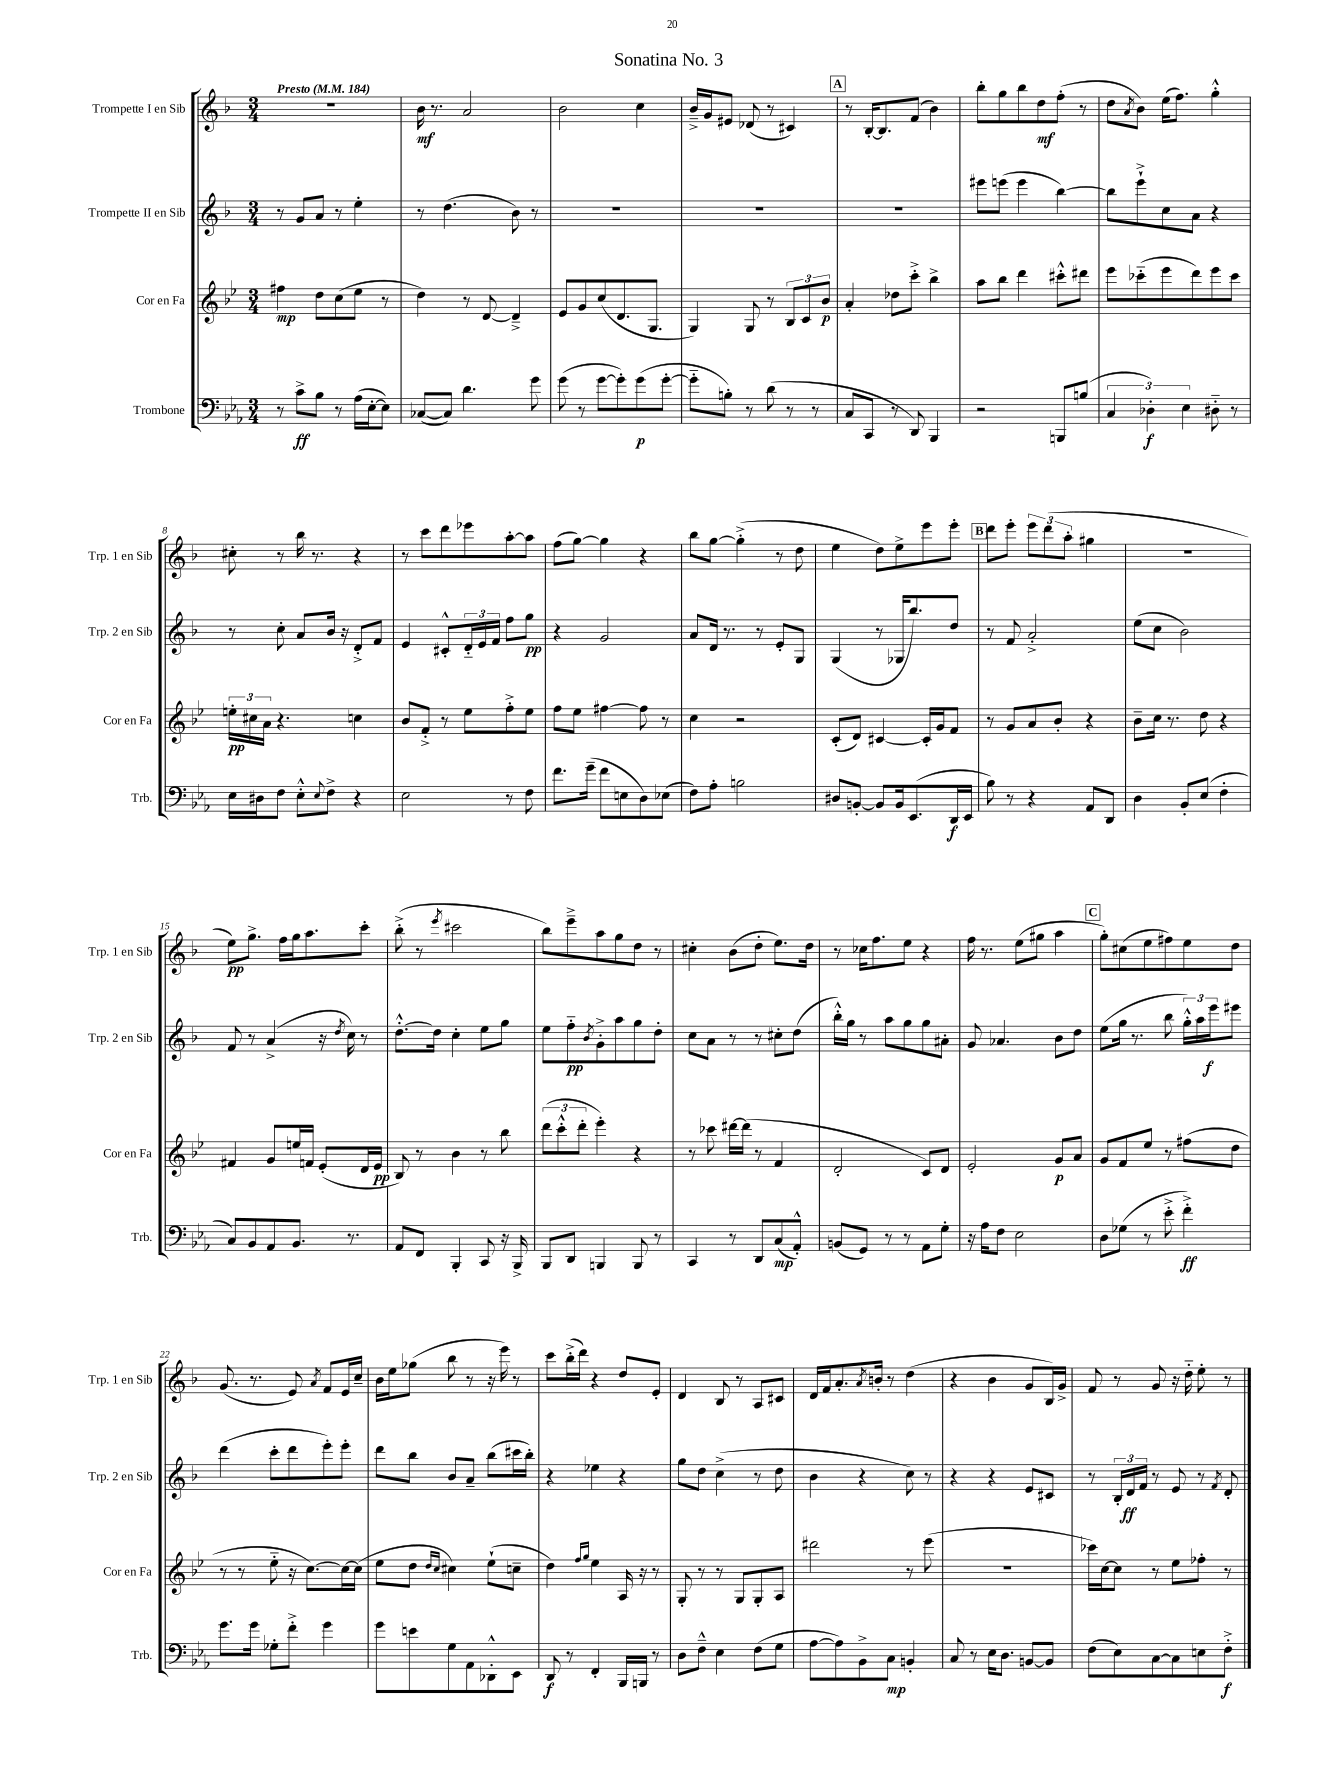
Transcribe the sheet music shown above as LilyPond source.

\header { title = "Sonatina No. 3" }
<<
\new StaffGroup <<
\new Staff = "s0" \with { instrumentName = "Trompette I en Sib" shortInstrumentName = "Trp. 1 en Sib" } {
    \clef treble \key f \major \numericTimeSignature \time 3/4 \tempo "Presto" 4 = 184
    R2. |
    bes'16\mf r8. a'2 |
    bes'2 c''4 |
    bes'16---> g'16 eis'8 des'8( r8 cis'4) |
    \mark \markup { \box "A" } r8 bes16~-. bes8. f'8( bes'4) |
    bes''8-. g''8 bes''8 d''8\mf f''8-.( r8 |
    d''8 \acciaccatura { a'8 } bes'8) e''16( f''8.) g''4-.-^ |
    cis''8-. r8 bes''16 r8. r4 |
    r8 c'''8 d'''8 ees'''8 a''8~-. a''8 |
    f''8( g''8~) g''4 r4 |
    bes''8 g''8~ g''4-.->( r8 d''8 |
    e''4 d''8) e''8-> e'''8 e'''8-. |
    \mark \markup { \box "B" } d'''8 e'''8-. \tuplet 3/2 { e'''8 d'''8( a''8-. } gis''4 |
    R2. |
    e''8\pp) g''8.-> f''16 g''16 a''8. c'''8-. |
    bes''8-.->( r8 \acciaccatura { e'''8 } cis'''2 |
    bes''8) e'''8---> a''8 g''8 d''8 r8 |
    cis''4-. bes'8( d''8-. e''8.) d''16 |
    r8 ces''16 f''8. e''8 r4 |
    f''16 r8. e''8( gis''8 a''4 |
    \mark \markup { \box "C" } g''8-.) cis''8( e''8 fis''8) e''8 d''8 |
    g'8.( r8. e'8) \acciaccatura { a'8 } f'8 e'16 c''16-- |
    bes'16 e''16 ges''8( bes''8 r8 r16 e'''16) r8 |
    c'''8 bes''16-.->( d'''16) r4 d''8 e'8-. |
    d'4 bes8 r8 a8 cis'8 |
    d'16 f'16 a'8.-. \acciaccatura { a'8 } b'16-. r8 d''4( |
    r4 bes'4 g'8 bes16) g'16-> |
    f'8 r8 g'8 r16 d''16-_ e''8-. r8 \bar "|." |
}
\new Staff = "s1" \with { instrumentName = "Trompette II en Sib" shortInstrumentName = "Trp. 2 en Sib" } {
    \clef treble \key f \major \numericTimeSignature \time 3/4
    r8 g'8 a'8 r8 e''4-. |
    r8 d''4.( bes'8) r8 |
    R2. |
    R2. |
    \mark \markup { \box "A" } R2. |
    eis'''8 e'''8( e'''4 bes''4~) |
    bes''8 e'''8-!-> c''8 a'8 r4 |
    r8 c''8-. a'8 bes'16 r16 d'8-.-> f'8 |
    e'4 cis'8-.-^ \tuplet 3/2 { d'16-_ e'16 f'16 } f''8 g''8\pp |
    r4 g'2 |
    a'8 d'16 r8. r8 e'8-. g8 |
    g4( r8 ges16 bes''8.) d''8 |
    \mark \markup { \box "B" } r8 f'8 a'2-.-> |
    e''8( c''8 bes'2) |
    f'8 r8 a'4->( r16 \acciaccatura { d''8 } c''16) r8 |
    d''8.~-.-^ d''16 c''4-. e''8 g''8 |
    e''8 f''8-_\pp \acciaccatura { bes'8 } g'8-.-> a''8 g''8 d''8-. |
    c''8 a'8 r8 r8 cis''8-. d''8( |
    bes''16-.-^) g''16 r8 a''8 g''8 g''8 ais'8-. |
    g'8 aes'4. bes'8 d''8 |
    \mark \markup { \box "C" } e''8( g''16 r8. bes''8 \tuplet 3/2 { g''16-.-^) a''16 e'''16\f } eis'''8 |
    d'''4( c'''8-. d'''8 e'''8-.) e'''8-. |
    d'''8 bes''8 bes'8 a'8-- bes''8( cis'''16 bes''16-.) |
    r4 ees''4 r4 |
    g''8 d''8 c''4->( r8 d''8 |
    bes'4 r4 c''8) r8 |
    r4 r4 e'8 cis'8 |
    r8 \tuplet 3/2 { bes16-. d'16\ff f'16 } r8 e'8 r8 \acciaccatura { f'8 } d'8-. \bar "|." |
}
\new Staff = "s2" \with { instrumentName = "Cor en Fa" shortInstrumentName = "Cor en Fa" } {
    \clef treble \key bes \major \numericTimeSignature \time 3/4
    fis''4\mp d''8 c''8( ees''8 r8 |
    d''4) r8 d'8~ d'4---> |
    ees'8 g'8 c''8( d'8. g8. |
    g4) g8 r8 \tuplet 3/2 { bes8 c'8 bes'8\p } |
    \mark \markup { \box "A" } a'4-. des''8 c'''8-.-> bes''4-> |
    a''8 bes''8 d'''4 cis'''8-.-^ dis'''8 |
    ees'''8 ces'''8-_( ees'''8 d'''8) ees'''8 ces'''8 |
    \tuplet 3/2 { e''16-.\pp cis''16 a'16 } r4. c''4 |
    bes'8 f'8-.-> r8 ees''8 f''8-.-> ees''8 |
    f''8 ees''8 fis''4~ fis''8 r8 |
    c''4 r2 |
    c'8-.( d'8) cis'4~ cis'16-. g'16 f'8 |
    \mark \markup { \box "B" } r8 g'8 a'8 bes'8-. r4 |
    bes'8-- c''16 r8. d''8 r4 |
    fis'4 g'8 e''16 f'16 ees'8-.( d'16 ees'16\pp |
    bes8) r8 bes'4 r8 bes''8 |
    \tuplet 3/2 { d'''8( c'''8-.-^ d'''8-. } ees'''4-.) r4 |
    r8 ces'''8 dis'''16~ dis'''16( r8 f'4 |
    d'2-. c'8) d'8 |
    ees'2-. g'8\p a'8 |
    \mark \markup { \box "C" } g'8 f'8 ees''8 r8 fis''8( d''8 |
    r8 r8 ees''8-_ r16 c''8.~) c''16~ c''16( |
    ees''8 d''8 \grace { d''16 c''16 } cis''4) ees''8-!( c''8-- |
    d''4) \grace { f''16 g''16 } ees''4 a16 r16 r8 |
    g8-. r8 r8 g8 g8-. a8 |
    dis'''2 r8 ees'''8( |
    R2. |
    ces'''16) c''16~ c''8 r8 ees''8 fes''8-. r8 \bar "|." |
}
\new Staff = "s3" \with { instrumentName = "Trombone" shortInstrumentName = "Trb." } {
    \clef bass \key ees \major \numericTimeSignature \time 3/4
    r8 c'8->\ff bes8 r8 aes16( ees16~-. ees8) |
    ces8~( ces8) d'4. g'8 |
    g'8( r8 g'8~ g'8-.) g'8\p( g'8~-. |
    g'8-_ b8-.) r8 d'8( r8 r8 |
    \mark \markup { \box "A" } c8 c,8 r8 d,8) bes,,4 |
    r2 b,,8 b8( |
    \tuplet 3/2 { c4 des4-.\f) ees4 } dis8-_ r8 |
    ees16 dis16 f8 ees8-.-^ \appoggiatura { ees8 } f8-> r4 |
    ees2 r8 f8 |
    f'8. g'16--( f'8 e8 d8) ees8( |
    f8) aes8-. b2 |
    dis8 b,8~-. b,8 b,16 ees,8.( d,16\f ees,16 |
    \mark \markup { \box "B" } bes8) r8 r4 aes,8 d,8 |
    d4 bes,8-. ees8( f4-. |
    c8) bes,8 aes,8 bes,8. r8. |
    aes,8 f,8 bes,,4-. c,8 r16 bes,,16-> |
    bes,,8 d,8 b,,4 b,,8 r8 |
    c,4 r8 d,8 c8\mp( aes,8-.-^) |
    b,8( g,8) r8 r8 aes,8 g8-. |
    r16 aes16 f8 ees2 |
    \mark \markup { \box "C" } d8 ges8( r8 ees'8-.-> f'4-.->\ff) |
    g'8. g'16 ges8-. f'8-.-> g'4 |
    g'8 e'8 g8 aes,8 des,8-.-^ ees,8 |
    d,8\f r8 f,4-. bes,,16 b,,16 r8 |
    d8 f8---^ ees4 f8( g8 |
    aes8~ aes8) bes,8-> c8\mp b,4-. |
    c8 r8 ees16 d8. b,8~ b,8 |
    f8( ees8) c8~ c8 e8 f8-.->\f \bar "|." |
}
>>
>>
